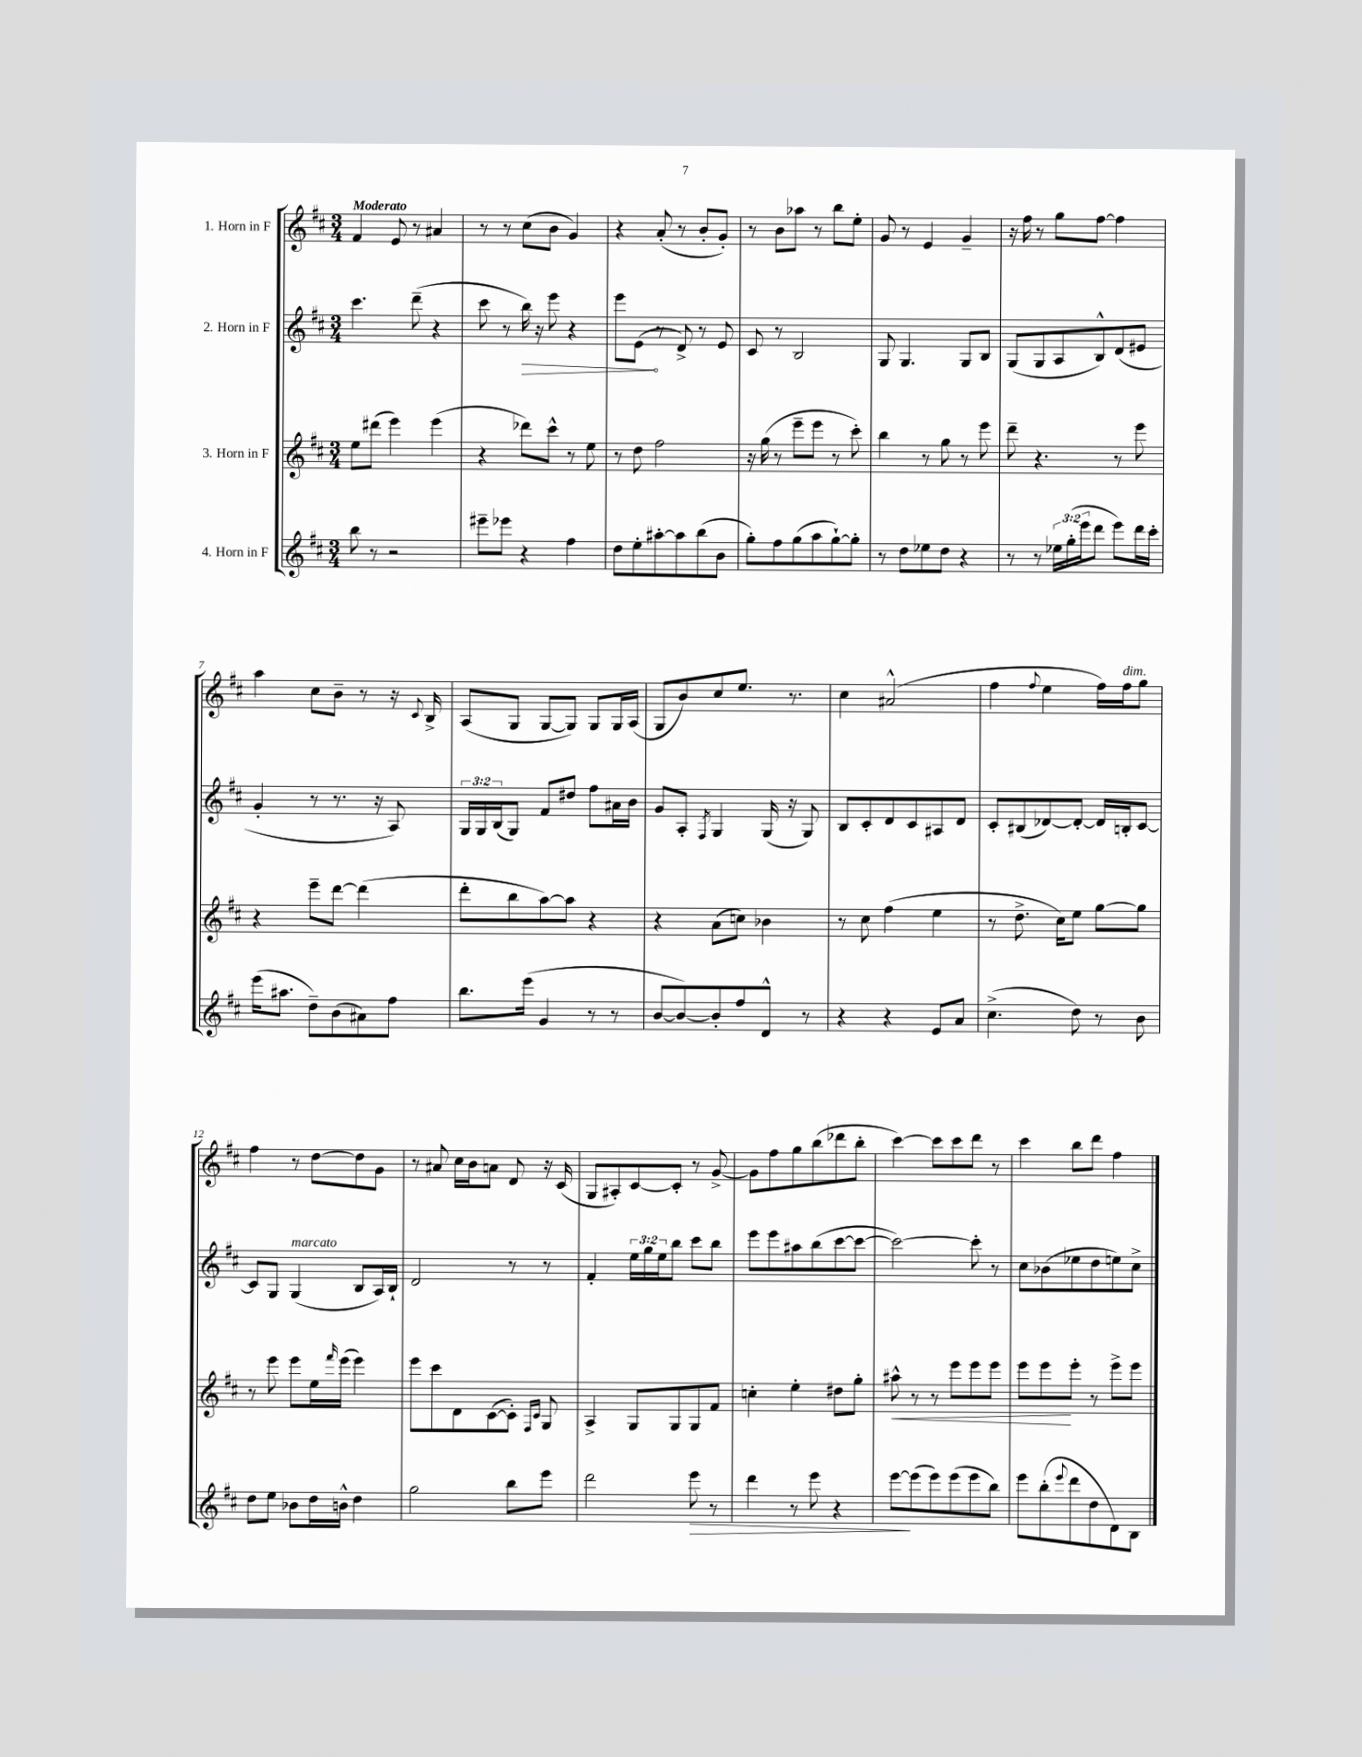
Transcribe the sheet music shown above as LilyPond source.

<<
\new StaffGroup <<
\new Staff = "s0" \with { instrumentName = "1. Horn in F" } {
    \clef treble \key d \major \numericTimeSignature \time 3/4 \tempo "Moderato"
    fis'4 e'8 r8 ais'4 |
    r8 r8 cis''8( b'8 g'4) |
    r4 a'8-.( r8 b'8-. g'8-.) |
    r8 b'8 aes''8 r8 b''8 e''8-. |
    g'8 r8 e'4 g'4-- |
    r16 fis''16 r8 g''8 fis''8~ fis''4 |
    a''4 cis''8 b'8-- r8 r16 \appoggiatura { cis'8 } b16-> |
    a8( g8 g8~ g8) g8 g16 a16( |
    g8 b'8) cis''8 e''8. r8. |
    cis''4 ais'2-^( |
    fis''4 \appoggiatura { fis''8 } e''4 fis''16) fis''16^\markup { \italic "dim." } g''8 |
    fis''4 r8 d''8~ d''8 g'8 |
    r8 ais'8 cis''16 b'16 a'8 d'8 r16 cis'16( |
    g8 ais8-.) cis'8~ cis'8-. r8 g'8~-> |
    g'8 fis''8 g''8 b''8( des'''8 b''8-. |
    cis'''4~) cis'''8 cis'''8 d'''8 r8 |
    cis'''4 b''8 d'''8 fis''4 \bar "|." |
}
\new Staff = "s1" \with { instrumentName = "2. Horn in F" } {
    \clef treble \key d \major \numericTimeSignature \time 3/4 \override Staff.TupletNumber.text = #tuplet-number::calc-fraction-text
    cis'''4. d'''8--( r4 |
    cis'''8 r8 \once \override Hairpin.circled-tip = ##t b''16\>) r16 e'''8 r4 |
    e'''8 e'8\!( r8 d'8->) r8 e'8 |
    cis'8 r8 b2 |
    g8 g4. g8 b8 |
    g8( g8 a8 b8-^) d'8( eis'8 |
    g'4-. r8 r8. r16 a8) |
    \tuplet 3/2 { g16 g16 b16( } g8) fis'8 dis''8 fis''8 ais'16 b'16 |
    g'8 a8-. \acciaccatura { fis8 } g4 g16( r16 g8) |
    b8 cis'8-. d'8 cis'8 ais8 d'8 |
    cis'8-. bis8( des'8~) des'8~-. des'16 b16-. cis'8~ |
    cis'8 g8 g4^\markup { \italic "marcato" }( b8 a16) b16-! |
    d'2 r8 r8 |
    fis'4-. \tuplet 3/2 { e''16 g''16 e''16 } b''8 cis'''8 b''8 |
    e'''8 e'''8 ais''8 b''8( cis'''8~ cis'''8~ |
    cis'''2~) cis'''8-. r8 |
    cis''8 bes'8( ees''8 d''8 e''8) cis''8-> \bar "|." |
}
\new Staff = "s2" \with { instrumentName = "3. Horn in F" } {
    \clef treble \key d \major \numericTimeSignature \time 3/4
    e''8 dis'''8( e'''4) e'''4( |
    r4 des'''8) cis'''8-^ r8 e''8 |
    r8 d''8 fis''2 |
    r16 g''16( r8 e'''8-- e'''8 r8 cis'''8-.) |
    b''4 r8 g''8 r8 e'''8 |
    d'''8-- r4. r8 e'''8 |
    r4 e'''8-- d'''8~ d'''4( |
    d'''8-. b''8 a''8~) a''8 r4 |
    r4 a'8( c''8) bes'4 |
    r8 cis''8 fis''4( e''4 |
    r8 d''8.-> cis''16) e''8 g''8~ g''8 |
    r8 e'''8 e'''8 e''16 \grace { fis'''16 } e'''16( e'''4) |
    e'''8 cis'''8 d'8 cis'8~( cis'8-.) \grace { fis16 cis'16 } g8 |
    a4-> g8 g8 g8 fis'8 |
    c''4-. e''4-. dis''8 g''8-. |
    ais''8-^\< r8 r8 e'''8 e'''8 e'''8 |
    e'''8 e'''8\! e'''8-. r8 e'''8-> e'''8 \bar "|." |
}
\new Staff = "s3" \with { instrumentName = "4. Horn in F" } {
    \clef treble \key d \major \numericTimeSignature \time 3/4 \override Staff.TupletNumber.text = #tuplet-number::calc-fraction-text
    b''8 r8 r2 |
    eis'''8-- ees'''8 r4 fis''4 |
    d''8 e''8-. ais''8~-. ais''8 b''8( b'8 |
    g''8-.) fis''8 g''8( a''8 g''8~-!) g''8-. |
    r8 d''8 ees''8 d''8 r4 |
    r8 r8 \tuplet 3/2 { ees''16 g''16-.( e'''16 } d'''8 e'''8) d'''16 cis'''16-. |
    e'''16( ais''8. d''8--) b'8( ais'8) fis''8 |
    b''8. e'''16( g'4 r8 r8 |
    b'8~ b'8~) b'8-. fis''8 d'8-^ r8 |
    r4 r4 e'8 a'8 |
    cis''4.->( d''8) r8 b'8 |
    d''8 e''8 bes'8 d''16 b'16-^ d''4 |
    g''2 b''8 e'''8 |
    d'''2 e'''8\> r8 |
    d'''4 r8 e'''8 r4 |
    e'''8~\! e'''8( e'''8) e'''8( e'''8 b''8) |
    e'''8 b''8-.( \appoggiatura { e'''8 } d'''8 d''8 d'8) b8 \bar "|." |
}
>>
>>
